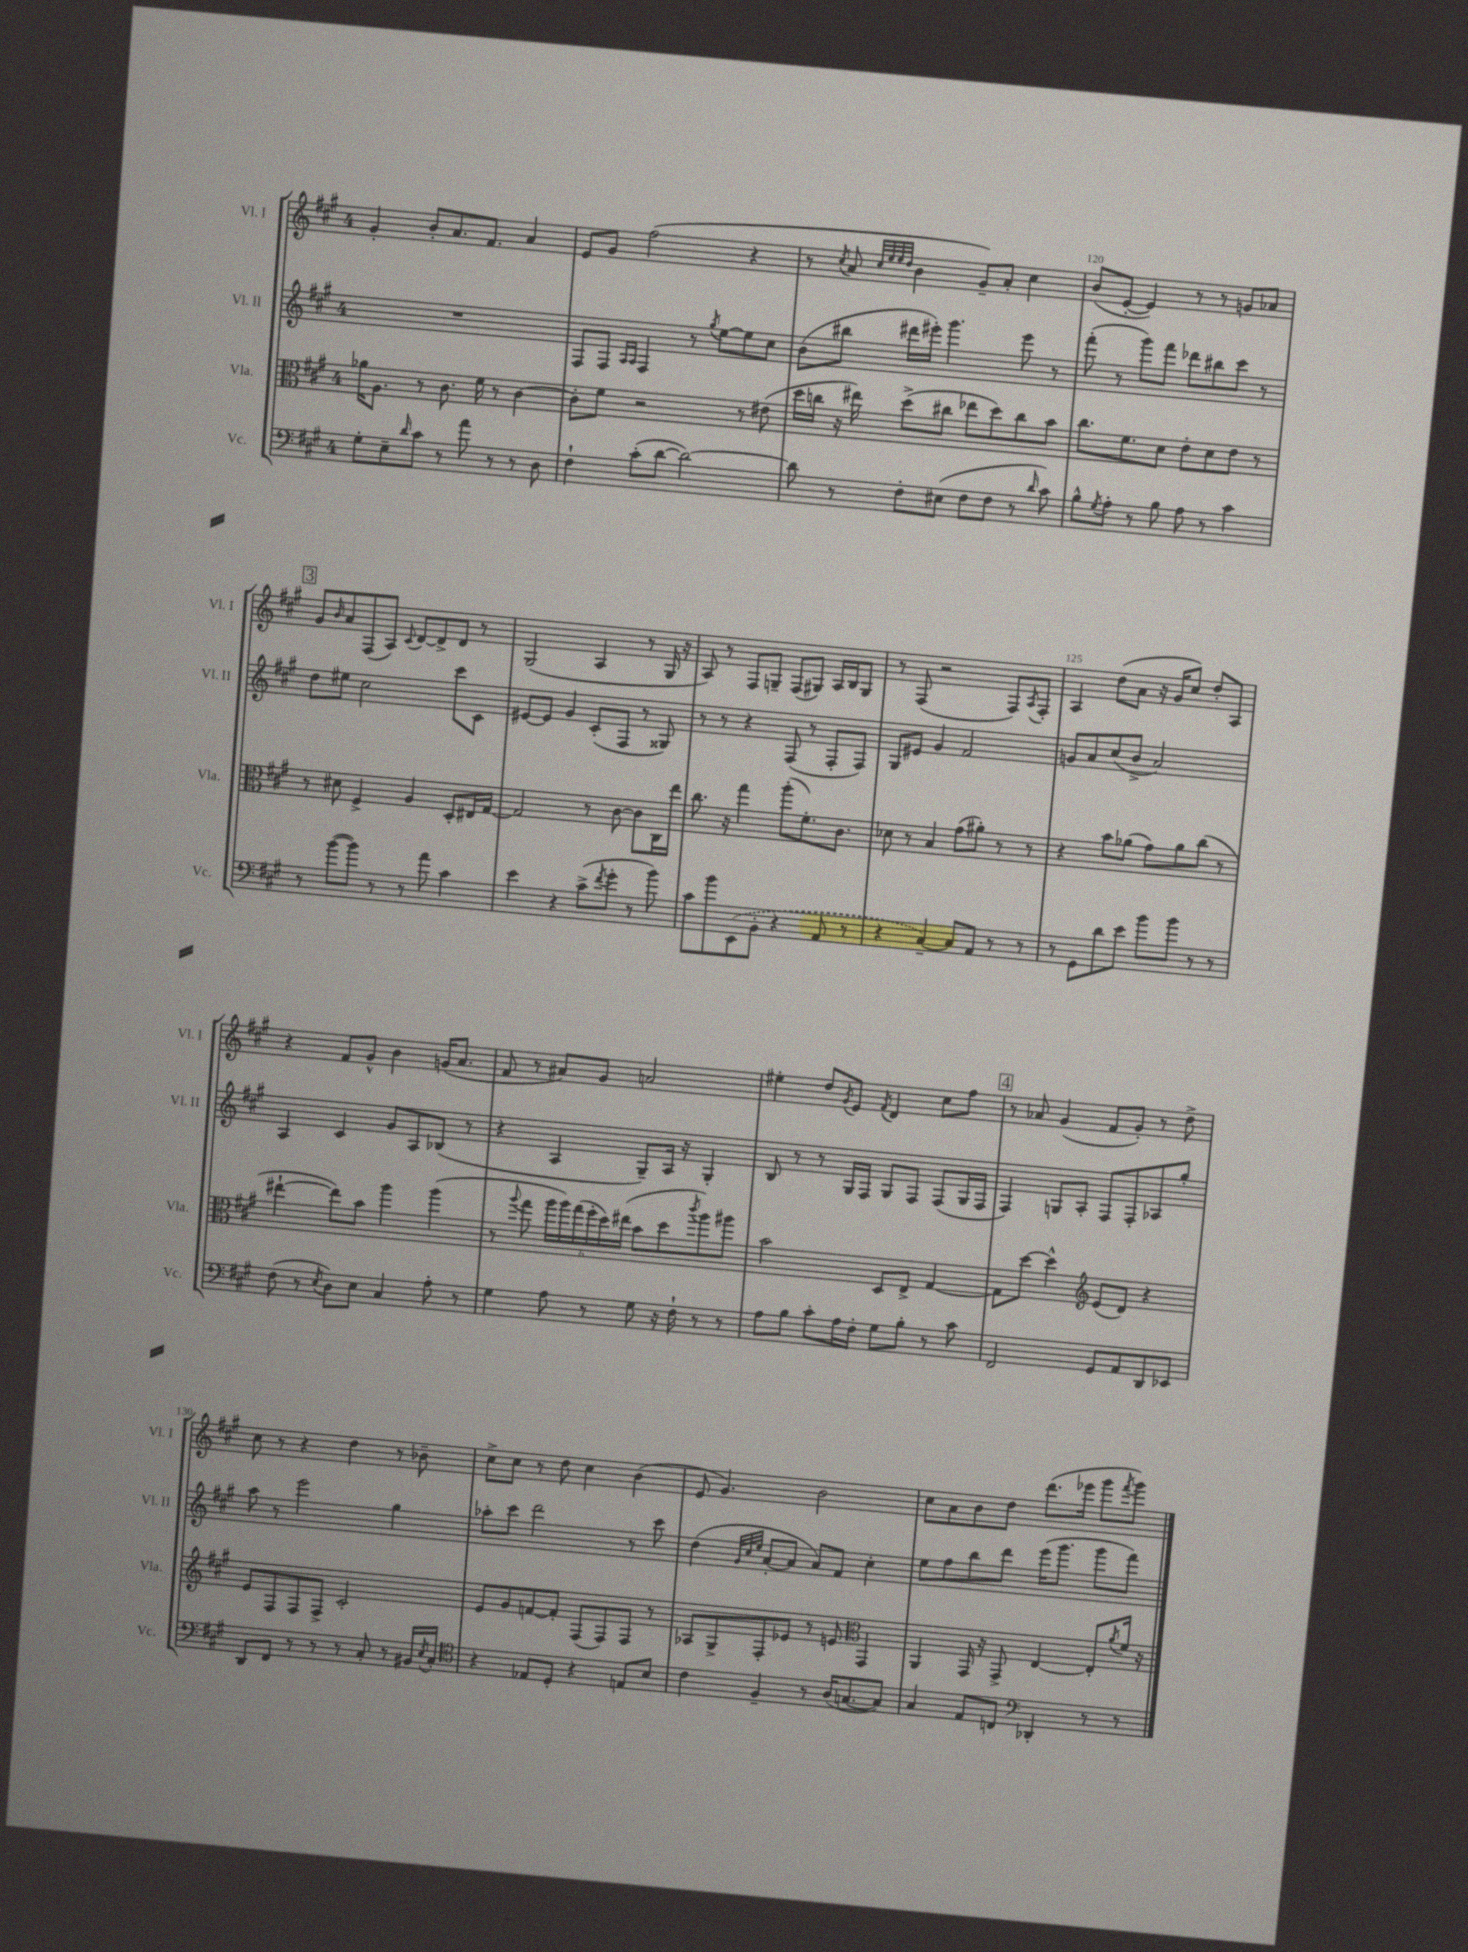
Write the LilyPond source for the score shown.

<<
\new StaffGroup <<
\new Staff = "s0" \with { instrumentName = "Vl. I" shortInstrumentName = "Vl. I" } {
    \clef treble \key a \major \once \override Staff.TimeSignature.style = #'single-digit \time 4/4
    gis'4-. b'8-. a'8. fis'8. a'4 |
    e'8 gis'8 fis''2( r4 |
    r8 \acciaccatura { cis''8 } a'8 \grace { cis''32 e''32 e''32 d''32 } b'4 gis'8--) a'8-. cis''4 |
    b'8( e'8~-. e'4) r8 r8 g'8 aes'8 |
    \mark \markup { \box "3" } gis'8 \grace { b'16 } a'8 fis8( a8) \appoggiatura { cis'8 } d'8~ d'8-> d'8 r8 |
    gis2( a4 r8 gis16 r16 |
    a8) r8 fis8 g8-- fis8( gis8) a16 b16 gis8 |
    r8 fis8( r2 fis8) \acciaccatura { a8 } fis8-. |
    a4 d''8( a'8 r16 gis'16 cis''8) d''8-. a8 |
    r4 fis'8 gis'8-^ b'4 g'16( a'8. |
    fis'8 r8 ais'8) gis'8 a'2 |
    eis''4-. d''8 \acciaccatura { gis'8 } e'8 \acciaccatura { fis'8 } d'4 cis''8 fis''8 |
    \mark \markup { \box "4" } r8 aes'8 gis'4( fis'8 gis'8-.) r8 d''8-> |
    cis''8 r8 r4 d''4 r8 bes'8-- |
    cis''8-> cis''8 r8 d''8 cis''4 b'4( |
    e'8 gis'4.) b'2 |
    cis''8 a'8 b'8 d''8 d'''8.( ees'''16 gis'''8 \acciaccatura { fis'''8 } gis'''8) \bar "|." |
}
\new Staff = "s1" \with { instrumentName = "Vl. II" shortInstrumentName = "Vl. II" } {
    \clef treble \key a \major \once \override Staff.TimeSignature.style = #'single-digit \time 4/4
    R1 |
    fis8 fis8 \grace { a16 a16 } fis4 r8 \acciaccatura { gis''8 } e''8~ e''8 cis''8 |
    b'8( bis''8 dis'''16 eis'''16-.) gis'''4. eis'''8 r8 |
    fis'''8-.( r8 gis'''8) fis'''8 des'''8 bis''8 cis'''8 r8 |
    \mark \markup { \box "3" } d''8 eis''8 cis''2 cis'''8 cis'8 |
    eis'8~ eis'8 gis'4 cis'8-.( fis8 r8 gisis8) |
    r8 r8 r4 fis8( r8 fis8-. fis8) |
    gis8 eis'8 gis'4 fis'2 |
    g'8 a'8 cis''8( b'8-> a'2) |
    a4 cis'4 gis'8 a8 bes8( r8 |
    r4 a4 gis8--) a16 r16 gis4-. |
    b8 r8 r8 gis16 fis16 gis8 fis8 fis8( gis16 fis16 |
    \mark \markup { \box "4" } fis4) g8 a8-. fis8 fis8-. aes8 gis''8-. |
    a''8 r8 e'''2 gis''4 |
    aes''8-. cis'''8 d'''2 r8 cis'''8 |
    d''4( \grace { gis'32 cis''32 e''32 } a'8~-. a'8 a'8) fis'8 cis''4-. |
    e''8 fis''8 b''8 d'''8 e'''16( gis'''8. gis'''8 fis'''8) \bar "|." |
}
\new Staff = "s2" \with { instrumentName = "Vla." shortInstrumentName = "Vla." } {
    \clef alto \key a \major \once \override Staff.TimeSignature.style = #'single-digit \time 4/4
    aes'16 a8. r8 cis'8. fis'16 r8 cis'4~ |
    cis'8-. fis'8 r2 r8 eis'8( |
    d''16 c''16 r16 eis''16) d''8->( cis''8 ees''8 d''8) cis''8 b'8 |
    cis''8. fis'8. d'8 e'8-. d'8 e'8 r8 |
    \mark \markup { \box "3" } r8 dis'8 fis4-> a4 d8-. eis16 gis16~ |
    gis2 r8 cis'8~ cis'8 cis16 e''16 |
    cis''8. r16 gis''4 a''8-.( fis'8.-.) cis'8. |
    des'8 r8 b4 gis'8( ais'8-.) r8 r8 |
    r4 b'8 aes'8( gis'8) aes'8 cis''8( r8 |
    eis''4~-! eis''8) b'8 a''4 a''4( |
    r8 \appoggiatura { a''8 } gis''8 \tuplet 6/4 { a''16 a''16) gis''16( fis''16-. d''16) eis''16( } b'8 d''8 \acciaccatura { cis'''8 } a''8) ais''8 |
    b'2 d8 e8-> gis4~ |
    \mark \markup { \box "4" } gis8 d''8~ d''4-^ \clef treble e'8( d'8) r4 |
    e'8 fis8 fis8 fis8-> cis'2-. |
    e'8 gis'8 f'8~ f'8-. fis8( fis8) fis8 r8 |
    aes8 gis8-> fis8-. ees'8 r8 e'8 \clef alto gis,4 |
    a,4 gis,16 r16 gis,8-> e4~ e8-. \acciaccatura { a'8 } fis'16 r16 \bar "|." |
}
\new Staff = "s3" \with { instrumentName = "Vc." shortInstrumentName = "Vc." } {
    \clef bass \key a \major \once \override Staff.TimeSignature.style = #'single-digit \time 4/4
    gis8-. e8-- \grace { d'16 } cis'8 r8 a'8 r8 r8 d8 |
    fis4-! cis'8-.( d'8~ d'2~) |
    d'8 r8 fis8-. eis8( fis8 fis8 r8 \grace { d'16 } cis'8) |
    b8-^ \acciaccatura { gis8 } a8-. r8 b8 a8 r8 cis'4 |
    \mark \markup { \box "3" } r8 b'8~( b'8) r8 r8 a'8 cis'4 |
    e'4 r4 cis'8->( \acciaccatura { fis'8 } gis'8-. r8 b'8) |
    cis'8 b'8 \once \slurDashed e,8( b,8-. r4 a,8 r8 |
    r4 cis4~--) cis8 a,8 r8 r8 |
    r8 gis,8 d'8 e'8 b'8 b'8 r8 r8 |
    fis8( r8 \acciaccatura { e8 } d8) e8 cis4 a8-. r8 |
    gis4 a8 r8 gis8 r16 fis16-! r8 r8 |
    a8 b8 cis'8-. a16 fis16-. gis8 b8-. r8 cis'8 |
    \mark \markup { \box "4" } fis,2 gis,8 a,8 d,8 ees,8 |
    d,8 fis,8 r8 r8 r8 cis8-. r8 bis,16 \acciaccatura { e8 } cis16-. |
    \clef tenor r4 ees8 d8-. r4 e8 b8 |
    cis'4 fis4-- r8 a16( g8.~ g8) |
    gis4 e8 c8 \clef bass des,4-. r8 r8 \bar "|." |
}
>>
>>
\layout { \context { \Score currentBarNumber = #117 \override BarNumber.break-visibility = ##(#f #t #t) barNumberVisibility = #(every-nth-bar-number-visible 5) } }
